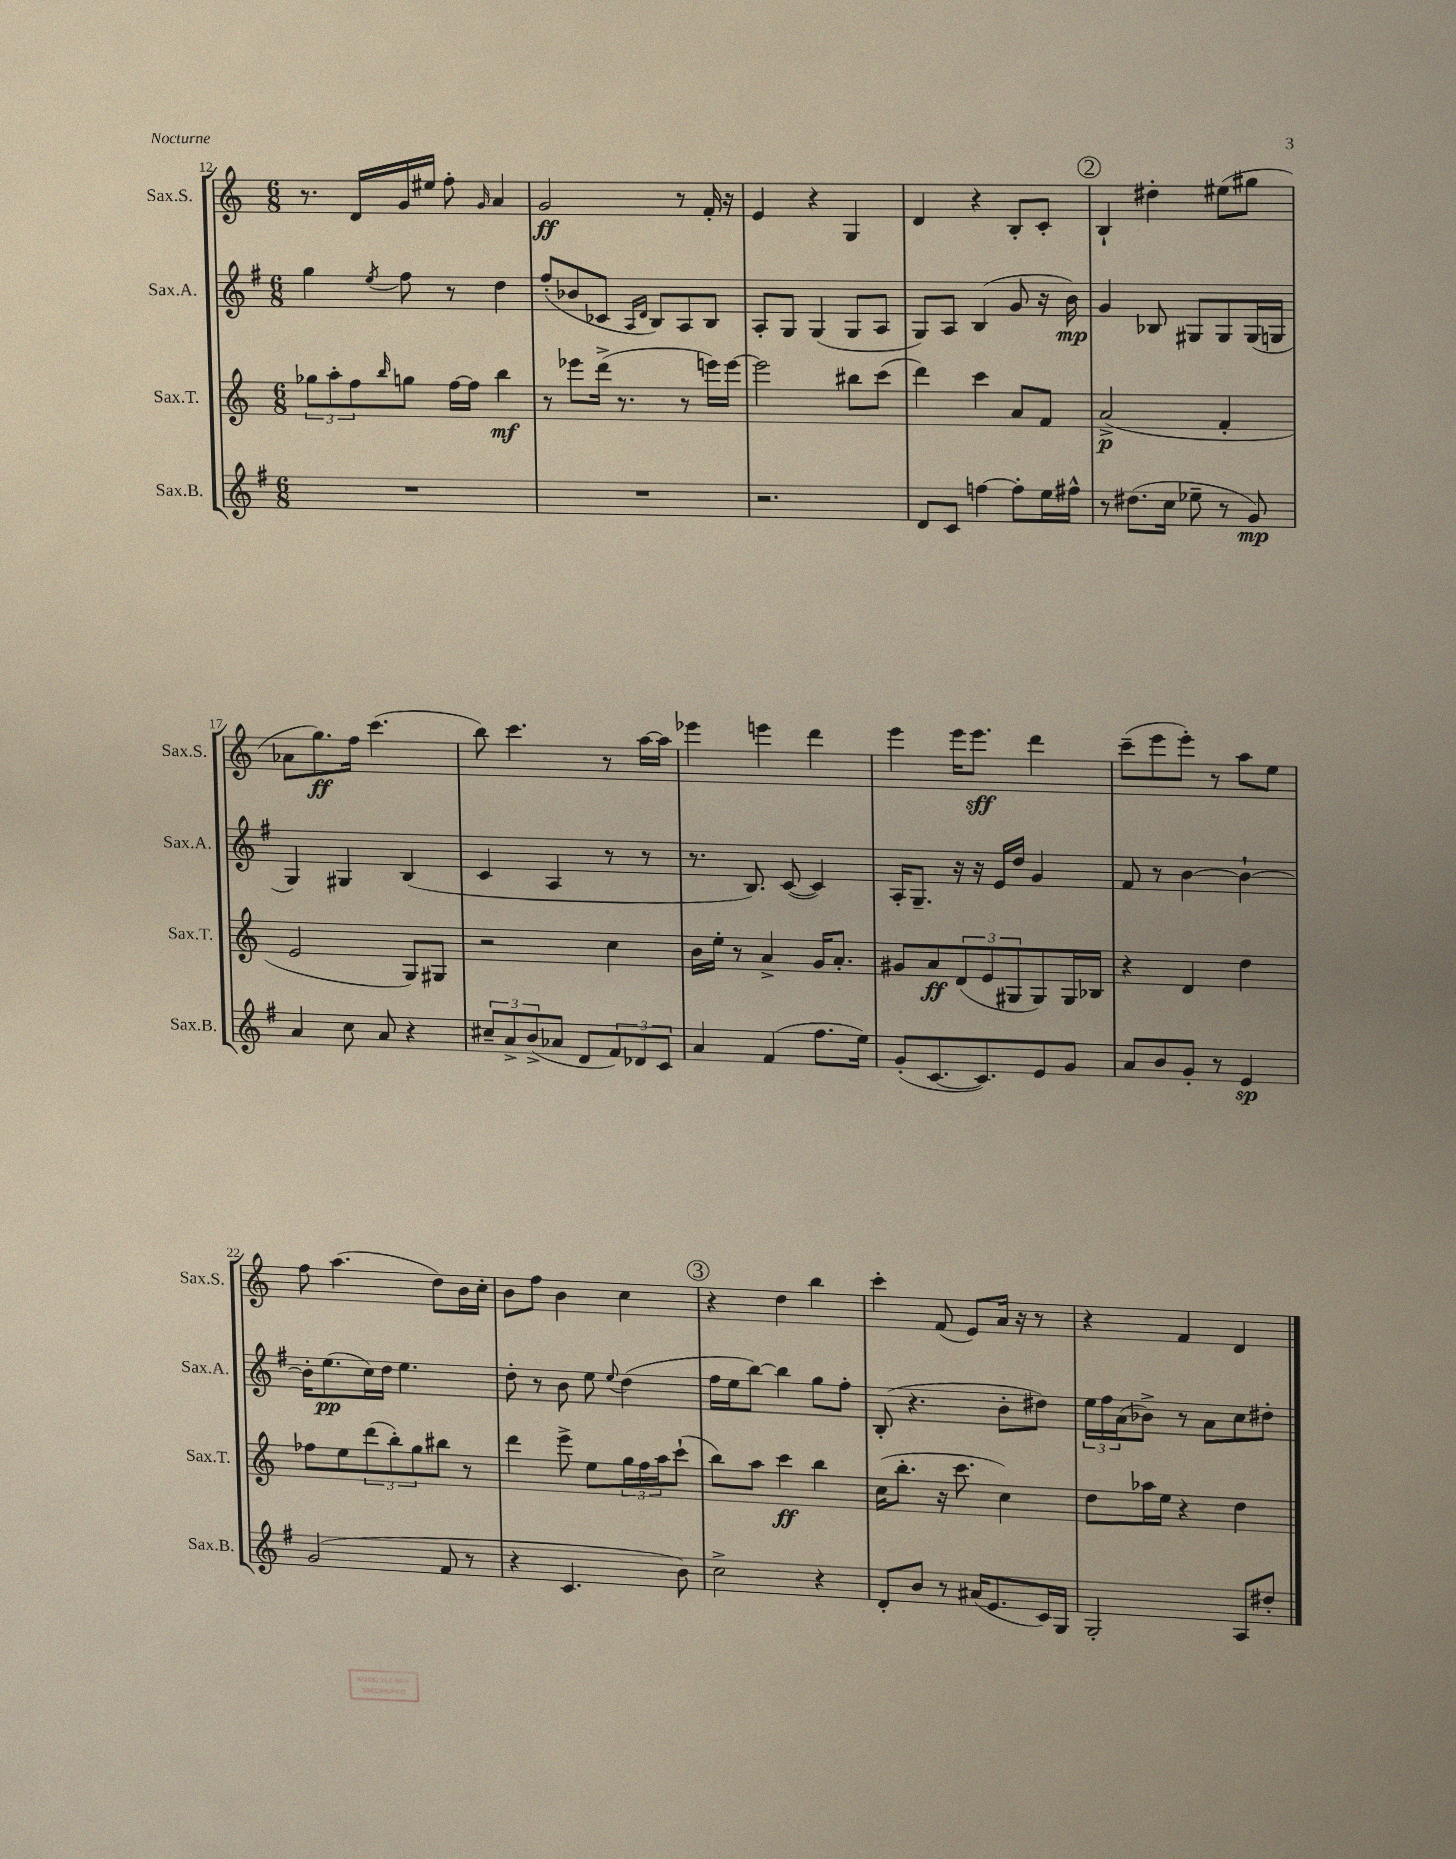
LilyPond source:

<<
\new StaffGroup <<
\new Staff = "s0" \with { instrumentName = "Sax.S." shortInstrumentName = "Sax.S." } {
    \clef treble \key c \major \numericTimeSignature \time 6/8
    r8. d'16 g'16 eis''16 f''8-. \grace { g'16 } a'4 |
    g'2\ff r8 f'16-. r16 |
    e'4 r4 g4 |
    d'4 r4 b8-. c'8-. |
    \mark \markup { \circle "2" } b4-! dis''4-. eis''8( gis''8 |
    aes'8 g''8.\ff) f''16 c'''4.( |
    b''8) c'''4. r8 a''16~ a''16 |
    ees'''4 e'''4 d'''4 |
    e'''4 e'''16 e'''8.\sff d'''4 |
    c'''8--( e'''8 e'''8-.) r8 a''8 e''8 |
    f''8 a''4.( d''8) b'16 c''16-. |
    b'8 f''8 b'4 c''4 |
    \mark \markup { \circle "3" } r4 d''4 b''4 |
    c'''4-. f'8( e'8) a'16 r16 r8 |
    r4 f'4 d'4 \bar "|." |
}
\new Staff = "s1" \with { instrumentName = "Sax.A." shortInstrumentName = "Sax.A." } {
    \clef treble \key g \major \numericTimeSignature \time 6/8
    g''4 \acciaccatura { e''8 } fis''8 r8 d''4 |
    fis''8-.( bes'8 ces'8 \grace { a16 d'16 } b8) a8 b8 |
    a8-. g8 g4( g8 a8 |
    g8) a8 b4( g'8 r16 b'16\mp) |
    \mark \markup { \circle "2" } g'4 bes8 gis8 gis8 gis16( g16 |
    g4) gis4 b4( |
    c'4 a4 r8 r8 |
    r8. b8.) c'8~( c'4) |
    a16-. g8.-- r16 r16 e'16 d''16 g'4 |
    fis'8 r8 b'4~ b'4~-! |
    b'16-. e''8.\pp( c''16) d''16 e''4. |
    d''8-. r8 b'8 e''8 \appoggiatura { e''8 } d''4( |
    \mark \markup { \circle "3" } fis''16 e''16 b''8~) b''4 g''8 fis''8-. |
    b8-.( r4. b'8-. dis''8) |
    \tuplet 3/2 { e''16 fis''16 a'16( } bes'8->) r8 a'8 c''8 dis''8-. \bar "|." |
}
\new Staff = "s2" \with { instrumentName = "Sax.T." shortInstrumentName = "Sax.T." } {
    \clef treble \key c \major \numericTimeSignature \time 6/8
    \tuplet 3/2 { ges''8 a''8-. f''8 } \grace { b''16 } g''8 f''16~ f''16 b''4\mf |
    r8 ees'''8 d'''16->( r8. r8 e'''16) e'''16~ |
    e'''2 bis''8 c'''8( |
    d'''4) c'''4 a'8 f'8 |
    \mark \markup { \circle "2" } a'2->\p( f'4-. |
    e'2 g8) gis8 |
    r2 c''4 |
    b'16 e''16-. r8 a'4-> g'16 a'8.-. |
    gis'8 a'8\ff \tuplet 3/2 { d'8( e'8 gis8 } gis8) gis16 bes16 |
    r4 d'4 d''4 |
    fes''8 e''8 \tuplet 3/2 { d'''8( b''8-.) g''8 } bis''8 r8 |
    d'''4 e'''8-> e''8 \tuplet 3/2 { g''16 f''16 a''16 } c'''8-!( |
    \mark \markup { \circle "3" } b''8) a''8 c'''4\ff b''4 |
    c''16( b''8.-. r16 c'''8. c''4) |
    d''8 aes''16 e''16 r4 d''4 \bar "|." |
}
\new Staff = "s3" \with { instrumentName = "Sax.B." shortInstrumentName = "Sax.B." } {
    \clef treble \key g \major \numericTimeSignature \time 6/8
    R2. |
    R2. |
    r2. |
    d'8 c'8 f''4~ f''8-. e''16 fis''16-^ |
    \mark \markup { \circle "2" } r8 dis''8.( c''16 ees''8-- r8 g'8\mp) |
    a'4 c''8 a'8 r4 |
    \tuplet 3/2 { cis''8-- a'8-> b'8->( } aes'8 d'8 \tuplet 3/2 { fis'8) des'8 c'8 } |
    a'4 fis'4( fis''8. e''16) |
    g'8-.( c'8.~ c'8.) e'8 g'8 |
    a'8 b'8 g'8-. r8 e'4\sp |
    g'2( fis'8 r8 |
    r4 c'4. b'8) |
    \mark \markup { \circle "3" } c''2-> r4 |
    d'8-. b'8 r8 ais'16( e'8. c'16) g16 |
    g2-. a8 dis''8-. \bar "|." |
}
>>
>>
\layout { \context { \Score currentBarNumber = #12 } }
